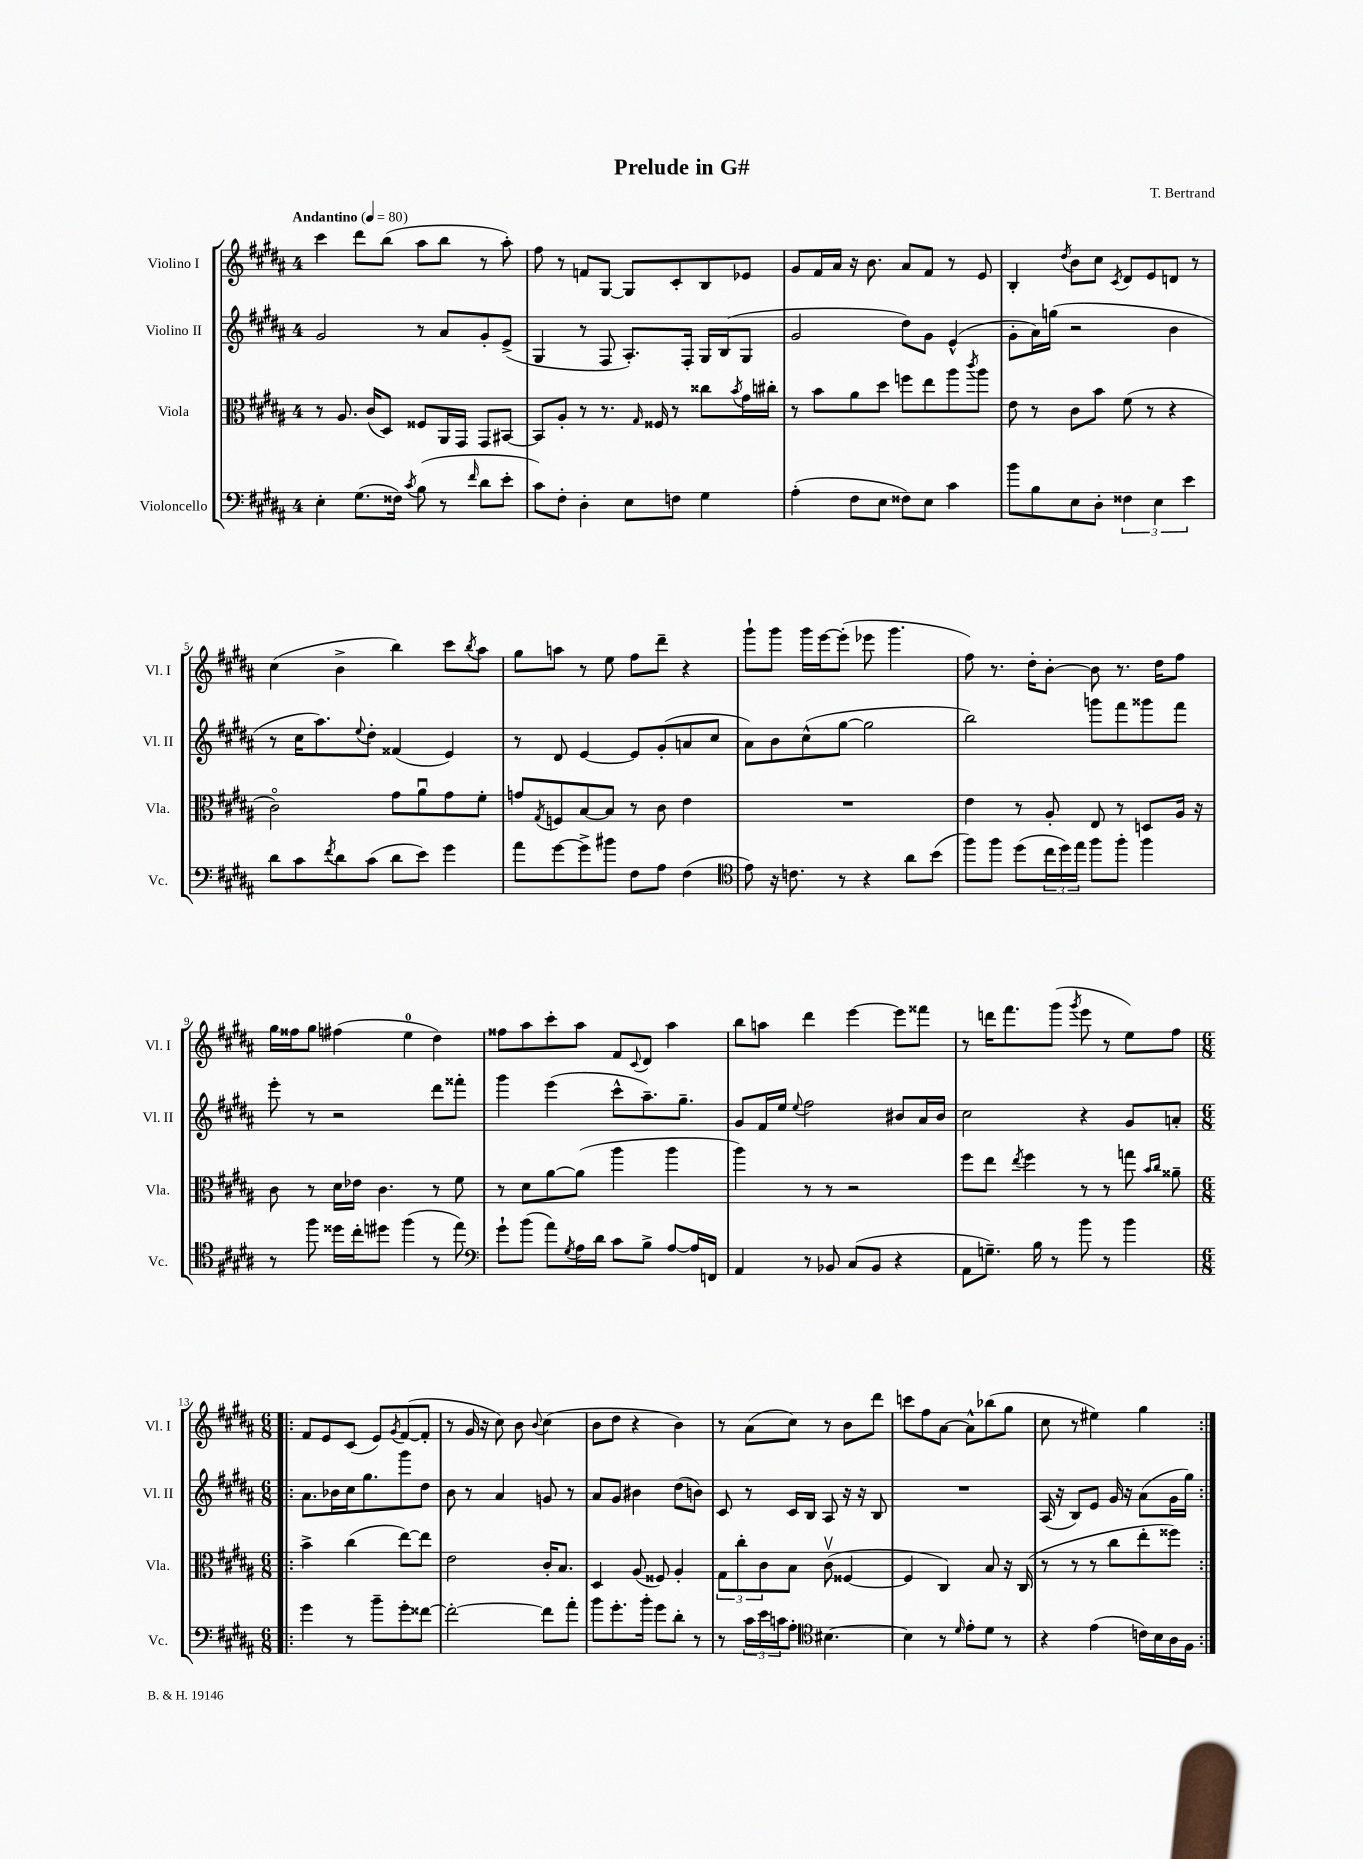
\header { title = "Prelude in G#" composer = "T. Bertrand" }
<<
\new StaffGroup <<
\new Staff = "s0" \with { instrumentName = "Violino I" shortInstrumentName = "Vl. I" } {
    \clef treble \key b \major \once \override Staff.TimeSignature.style = #'single-digit \time 4/4 \tempo "Andantino" 4 = 80
    cis'''4 dis'''8 b''8( ais''8 b''8 r8 ais''8-.) |
    fis''8 r8 f'8 gis8~ gis8 cis'8-. b8 ees'8 |
    gis'8 fis'16 ais'16 r16 b'8. ais'8 fis'8 r8 e'8 |
    b4-. \acciaccatura { dis''8 } b'8 cis''8 \acciaccatura { cis'8 } dis'8 e'8 d'8 r8 |
    cis''4( b'4-> b''4) cis'''8 \acciaccatura { b''8 } ais''8 |
    gis''8 a''8 r8 e''8 fis''8 dis'''8-- r4 |
    gis'''8-! gis'''8 gis'''16 e'''16~ e'''8-.( ees'''8 gis'''4. |
    fis''8) r8. dis''16-. b'8~-. b'8 r8. dis''16 fis''8 |
    gis''16 fisis''16 gis''8 fis''4( e''4-0 dis''4) |
    fisis''8 ais''8 cis'''8-. ais''8 fis'8 \appoggiatura { cis'8 } dis'8 ais''4 |
    b''8 a''8 dis'''4 e'''4~ e'''8 fisis'''8 |
    r8 d'''16 fis'''8. gis'''8( \acciaccatura { gis'''8 } e'''8 r8 e''8) fis''8 |
    \repeat volta 2 { \numericTimeSignature \time 6/8 fis'8 e'8 cis'8( e'8) \acciaccatura { gis'8 } fis'8~( fis'8-. |
    r8 gis'16 r16 cis''8) b'8 \appoggiatura { b'8 } cis''4( |
    b'8 dis''8 r4 b'4) |
    r8 ais'8( cis''8) r8 b'8 dis'''8 |
    c'''8 fis''8 ais'8~ ais'8-^ bes''8( gis''8 |
    cis''8 r8 eis''4) gis''4 | }
}
\new Staff = "s1" \with { instrumentName = "Violino II" shortInstrumentName = "Vl. II" } {
    \clef treble \key b \major \once \override Staff.TimeSignature.style = #'single-digit \time 4/4
    gis'2 r8 ais'8 gis'8-. e'8->( |
    gis4 r8 fis8 ais8.-.) fis16-. gis16 b16( gis8 |
    gis'2 dis''8) gis'8 e'4-^( |
    gis'8-. ais'16) g''16( r2 b'4 |
    r8 cis''16 ais''8.) \appoggiatura { e''8 } dis''8-. fisis'4( e'4) |
    r8 dis'8 e'4~ e'8 gis'8-.( a'8 cis''8 |
    ais'8) b'8 cis''8-^( gis''8~ gis''2 |
    b''2) g'''8 fis'''8 gisis'''8 fis'''8 |
    e'''8-. r8 r2 dis'''8 fisis'''8-. |
    gis'''4 e'''4( cis'''8-^ ais''8.--) gis''8.-- |
    gis'8 fis'16 e''16 \appoggiatura { e''8 } fis''2 bis'8 ais'16 bis'16 |
    cis''2 r4 gis'8 a'8-. |
    \repeat volta 2 { \numericTimeSignature \time 6/8 ais'8. bes'16 cis''16 gis''8. gis'''8 dis''8 |
    b'8 r8 ais'4 g'8 r8 |
    ais'8 gis'8 bis'4 dis''8( b'8) |
    cis'8 r8 cis'16 b16 ais8 r16 r16 b8 |
    R2. |
    ais16( r16 b8) e'8 gis'16 r16 ais'8( gis'16 gis''16) | }
}
\new Staff = "s2" \with { instrumentName = "Viola" shortInstrumentName = "Vla." } {
    \clef alto \key b \major \once \override Staff.TimeSignature.style = #'single-digit \time 4/4
    r8 ais8. cis'16( dis8) fisis8 ais,16 gis,16 gis,8 bis,8~ |
    bis,8 ais8-. r8 r8. \grace { gis16 } fisis16 r8 cisis''8 \acciaccatura { b'8 } gis'16 cis''16-. |
    r8 b'8 ais'8 dis''8 f''8 e''8 ais''8 \acciaccatura { cis'''8 } ais''8 |
    e'8 r8 cis'8 b'8 fis'8( r8 r4 |
    cis'2\flageolet) gis'8 ais'8\downbow gis'8 fis'8-. |
    g'8 \acciaccatura { gis8 } f8 b8~ b8 r8 cis'8 e'4 |
    R1 |
    e'4 r8 ais8-. e8 r8 d8 ais16 r16 |
    cis'8 r8 dis'16 ees'16 cis'4. r8 fis'8 |
    r8 dis'8 ais'8~ ais'8( ais''4 ais''4 |
    ais''4) r8 r8 r2 |
    fis''8 e''8 \acciaccatura { e''8 } fis''4 r8 r8 g''8 \grace { b'16 cis''16 } aisis'8-- |
    \repeat volta 2 { \numericTimeSignature \time 6/8 b'4-> cis''4( e''8~) e''8 |
    e'2 cis'16-. b8. |
    dis4 ais8( fisis8) ais4-. |
    \tuplet 3/2 { gis8 cis''8-. cis'8 } b8 cis'8\upbow( fisis4~ |
    fisis4 cis4) b8 r16 cis16( |
    r8 r8 r8 cis''8 e''8-. fisis''8) | }
}
\new Staff = "s3" \with { instrumentName = "Violoncello" shortInstrumentName = "Vc." } {
    \clef bass \key b \major \once \override Staff.TimeSignature.style = #'single-digit \time 4/4
    e4-. gis8.( fisis16) \acciaccatura { cis'8 } b8( r8 \grace { fis'16 } dis'8 e'8-. |
    cis'8) fis8-. dis4-. e8 f8 gis4 |
    ais4-.( fis8 e8 fisis8) e8 cis'4 |
    b'8 b8 e8 dis8-. \tuplet 3/2 { fisis4 e4 e'4 } |
    dis'8 cis'8 \acciaccatura { fis'8 } dis'8 cis'8( dis'8 e'8) gis'4 |
    ais'8 gis'8~ gis'8-> bis'8 fis8 ais8 fis4( |
    \clef tenor e'8) r16 c'8. r8 r4 ais'8 b'8( |
    fis''8) fis''8 dis''8( \tuplet 3/2 { cis''16 dis''16) e''16 } fis''8 fis''8-. fis''4 |
    r8 fis''8 disis''16 cis''16-. dis''8 fis''4( r8 e''8) |
    \clef bass gis'8-! b'8( ais'8) \acciaccatura { gis8 } ais16 dis'16 cis'8 b8-> ais8~ ais16 f,16 |
    ais,4 r8 bes,8 cis8( bes,8 r4 |
    ais,8 g8.--) b16 r8 b'8 r8 b'4 |
    \repeat volta 2 { \numericTimeSignature \time 6/8 gis'4 r8 b'8-- gis'8-. fisis'8~ |
    fisis'2~-. fisis'8 ais'8-. |
    b'8 gis'8.-. b'16-. gis'8 dis'8-. r8 |
    r8 \tuplet 3/2 { cis'16 e'16 c'16 } ais8-. \clef tenor bis4.~ |
    bis4 r8 \grace { dis'16 } e'8-. dis'8 r8 |
    r4 e'4( c'16) b16 ais16 fis16 | }
}
>>
>>
